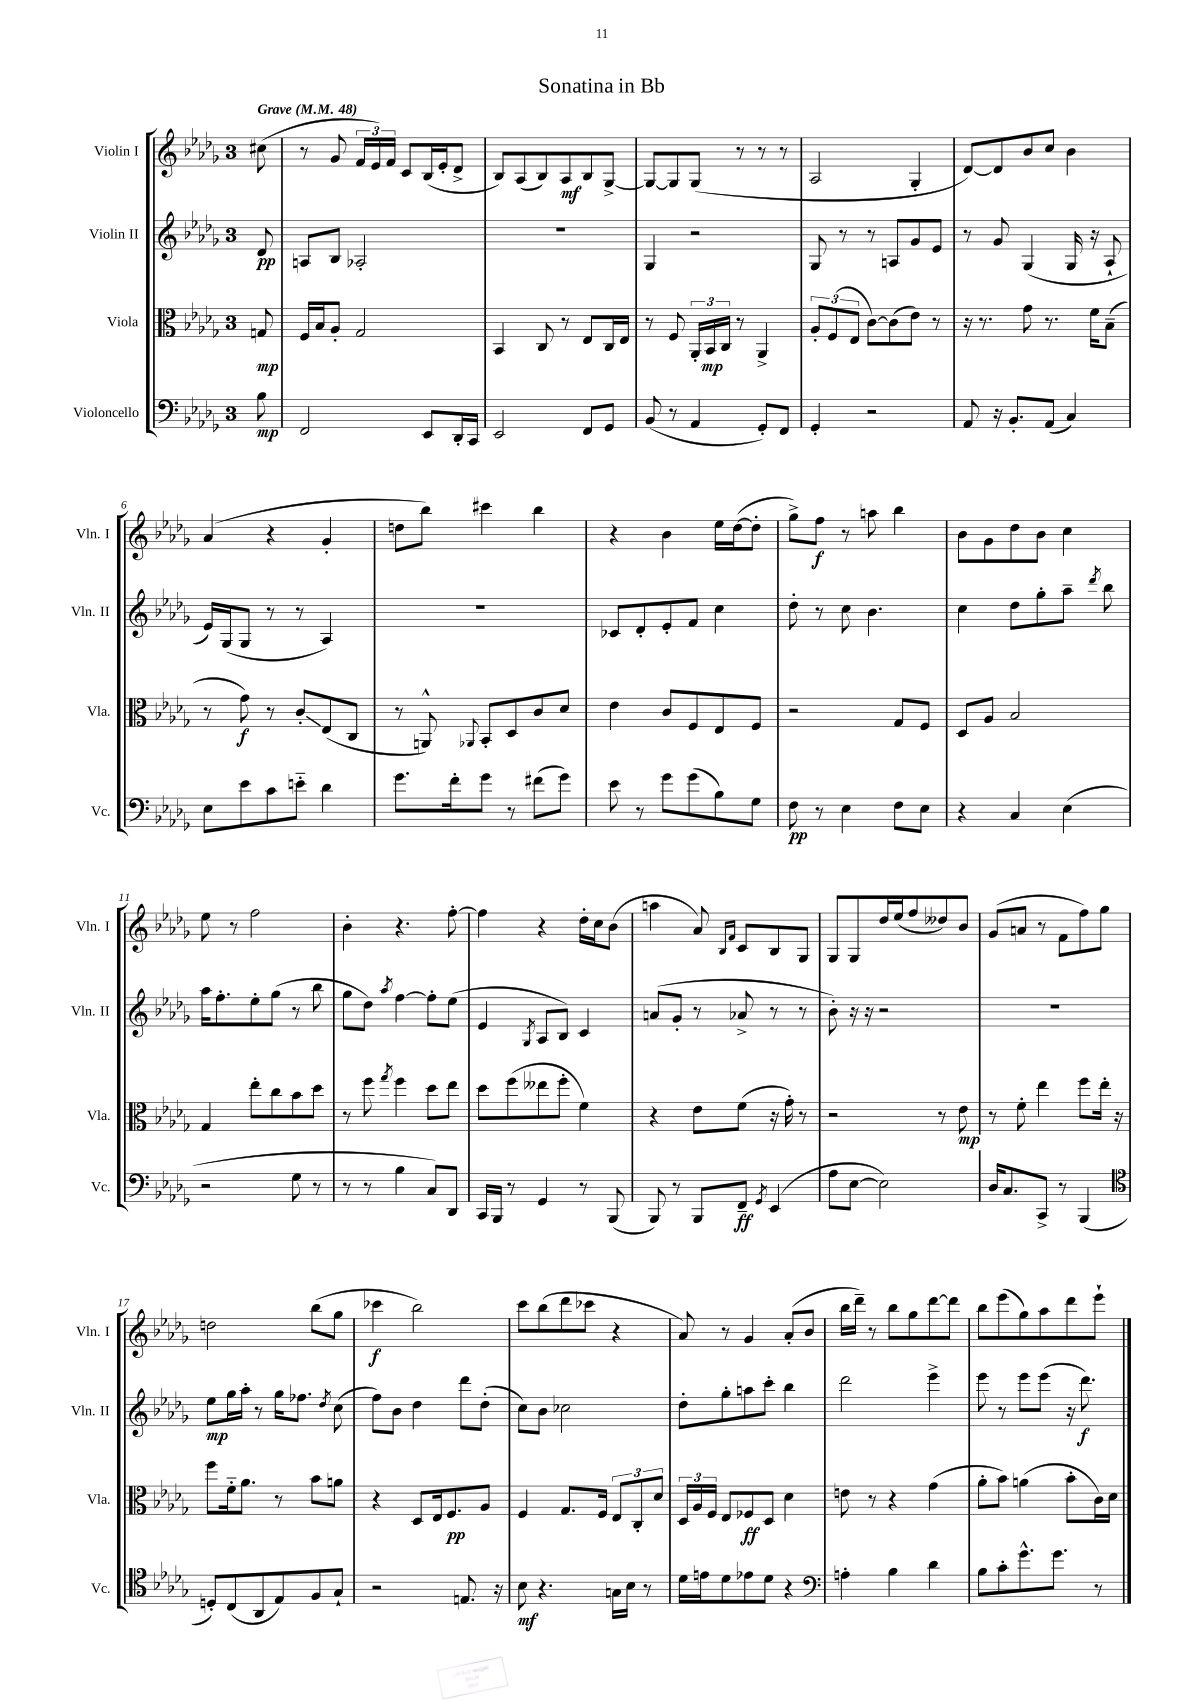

**kern	**kern	**kern	**kern
*staff4	*staff3	*staff2	*staff1
*clefF4	*clefC3	*clefG2	*clefG2
*k[b-e-a-d-g-]	*k[b-e-a-d-g-]	*k[b-e-a-d-g-]	*k[b-e-a-d-g-]
*M3/4	*M3/4	*M3/4	*M3/4
*MM48	*MM48	*MM48	*MM48
8B-\	8G/	8d-/	(8cc#\
=	=	=	=
2FF/	16F/LL	8A/L	8r
.	16B-/J	.	.
.	8A-'/J	8B-/J	8g-/
.	2G-/	2A-'/	24f/LL
.	.	.	24e-/)
.	.	.	24f/JJ
.	.	.	8c/L
8EE-/L	.	.	(16B-/L
.	.	.	16e-'/J
16DD-'/L	.	.	8d-^/J
16CC/JJ	.	.	.
=	=	=	=
2EE-/	4BB-/	2.r	8B-/L)
.	.	.	(8A-/
.	8C/	.	8B-/)
.	8r	.	8A-/
8FF/L	8E-/L	.	8B-/
8GG-/J	16C/L	.	[8G-^/J
.	16E-/JJ	.	.
=	=	=	=
(8BB-/	8r	4G-/	8G-/_L
8r	8F/	.	8G-/]
4AA-/	24AA-'/LL	2r	(8G-/J
.	24BB-/	.	.
.	24C/JJ	.	.
.	8r	.	8r
8GG-'/L)	4AA-^/	.	8r
8FF/J	.	.	8r
=	=	=	=
4GG-'/	12A-'/L	8G-/	2A-/
.	(12F/	.	.
.	.	8r	.
.	12E-/J	.	.
2r	[8c\L)	8r	.
.	(8c\]	8A/L	.
.	8e-\J)	8g-/	4G-'/
.	8r	8e-/J	.
=	=	=	=
8AA-/	16r	8r	[8d-/L)
.	8.r	.	.
16r	.	8g-/	8d-/]
8.BB-'/L	.	.	.
.	8g-\	(4G-/	8b-/
(8AA-/J	8.r	.	8cc/J
4C/)	.	16G-/	4b-\
.	16f\LK	16r	.
.	(8B-~\J	8A-`/	.
=	=	=	=
8E-\L	8r	16e-/LL)	(4a-/
.	.	(16G-/J	.
8e-\	8g-\)	8G-/J	.
8c\	8r	8r	4r
8e'~\J	8c'/L	8r	.
4d-\	(8E-/	4A-/)	4g-'/
.	8C/J	.	.
=	=	=	=
8.g-\L	8r	2.r	8dd\L
.	8AA^^/)	.	8bb-\J)
16f'\k	.	.	.
.	8qqAA-/	.	.
8g-\J	8BB-'/L	.	4ccc#\
8r	8D-/	.	.
(8f#\L	8c/	.	4bb-\
8g-\J)	8d-/J	.	.
=	=	=	=
8e-\	4e-\	8c-/L	4r
8r	.	8d-'/	.
8g-\L	8c/L	8e-'/	4b-\
(8g-\	8F/	8f/J	.
8B-\)	8E-/	4cc\	16ee-\LL
.	.	.	([16dd-\J
8G-\J	8F/J	.	8dd-'\]J
=	=	=	=
8F\	2r	8dd-'\	8gg-^\L)
8r	.	8r	8ff\J
4E-\	.	8cc\	8r
.	.	4.b-\	8aa\
8F\L	8G-/L	.	4bb-\
8E-\J	8F/J	.	.
=	=	=	=
4r	8D-/L	4cc\	8b-\L
.	8A-/J	.	8g-\
4C/	2B-/	8dd-\L	8dd-\
.	.	8gg-'\	8b-\J
(4E-\	.	8aa-~\J	4cc\
.	.	8qddd-/	.
.	.	8bb-\	.
=	=	=	=
2r	4G-/	16aa-\LK	8ee-\
.	.	8.ff'\	.
.	.	.	8r
.	8ee-'\L	8ee-'\	2ff\
.	8cc\	(8gg-\J	.
8G-\	8b-\	8r	.
8r	8dd-\J	8bb-\	.
=	=	=	=
8r	8r	8gg-\L	4b-'\
8r	8ff\	8dd-\J)	.
.	8qgg-/	8qaa-/	.
4B-\	4ff\	[4ff\	4.r
8C/L)	8dd-\L	8ff'\]L	.
8DD-/J	8ee-\J	(8ee-\J	[8ff'\
=	=	=	=
16CC/LL	8dd-\L	4e-/	4ff\]
16BBB-/JJ	.	.	.
8r	(8ff\	.	.
.	.	8qG-/	.
4GG-/	8ee--\	8A-/L	4r
.	8ff'\J	8B-/J)	.
8r	4f\)	4c/	16dd-'\LL
.	.	.	16cc\J
(8BBB-/	.	.	(8b-\J
=	=	=	=
8BBB-/)	4r	(8a/L	4aa\
8r	.	8g-'/J	.
8BBB-/L	8e-\L	8r	8a-/)
.	.	.	16qqB-/LL
.	.	.	16qqf/JJ
8FF~/J	(8f\J	8a-^/	8c/L
8qGG-/	.	.	.
(4EE-/	16r	8r	8B-/
.	16g-'\)	.	.
.	8r	8r	8G-/J
=	=	=	=
8A-\L	2r	8b-'\)	8G-/L
[8E-\J	.	16r	8G-/
.	.	16r	.
2E-\])	.	2r	16dd-/L
.	.	.	(16ee-/J
.	.	.	8ff/
.	8r	.	8dd--/)
.	8e-\	.	8b-/J
=	=	=	=
16D-/LK	8r	2.r	(8g-/L
8.C/	.	.	.
.	8f'\	.	8a/J
8CC^/J	4ee-\	.	8r
8r	.	.	8f\L
(4BBB-/	8ff\L	.	8ff\)
.	16ee-'\Jk	.	8gg-\J
.	16r	.	.
=	=	=	=
*clefC4	*	*	*
8D'/L)	8ff\L	8ee-\L	2dd\
(8C/	16f'~\k	16gg-\L	.
.	8.a-\J	16aa-'\JJ	.
8AA-/	.	8r	.
8E-/)	8r	16gg-\LK	.
.	.	8.ff-\J	.
8F/	8b-\L	.	(8bb-\L
.	.	8qdd-/	.
8G-`/J	8a\J	(8cc\	8gg-\J
=	=	=	=
2r	4r	8ff\L)	4ccc-\
.	.	8b-\J	.
.	8D-/L	4dd-\	2bb-\)
.	16E-/k	.	.
.	8.F/	.	.
8.E/	.	8ddd-\L	.
.	8A-/J	(8dd-'\J	.
16r	.	.	.
=	=	=	=
8B-\	4F/	8cc\L)	8ccc\L
4.r	.	8b-\J	(8bb-\
.	8.G-/L	2cc-\	8ddd-\
.	.	.	8ccc-\J
.	16F/Jk	.	.
16G\LL	12E-/L	.	4r
16B-\JJ	.	.	.
.	12C'/	.	.
8r	.	.	.
.	12d-/J	.	.
=	=	=	=
16d-\LL	24D-/LL	8dd-'\L	8a-/)
.	24A-/	.	.
16e\J	.	.	.
.	24F/JJ	.	.
8d-\	8E-/L	8gg-'\	8r
8e-\	8F-/	8aa\	4g-/
8d-\J	8D-/J	8ccc'\J	.
4r	4d-\	4bb-\	(8a-'/L
.	.	.	8b-/J
=	=	=	=
*clefF4	*	*	*
4A'\	8e\	2ddd-\	16bb-\LL
.	.	.	16ddd-~\JJ)
.	8r	.	8r
4B-\	4r	.	8bb-\L
.	.	.	8gg-\
4d-\	(4g-\	4eee-^\	[8ddd-\
.	.	.	8ddd-\]J
=	=	=	=
8B-\L	8a-'\L	8eee-\	8bb-\L
8c'\	8b-\J)	8r	(8eee-\
8.g-^^\	(4a\	8eee-\L	8gg-\)
.	.	(8eee-\J	8aa-\
8.g-\J	.	.	.
.	8b-'\L	16r	8ddd-\
.	.	8.ddd-\)	.
8r	16c\L)	.	8eee-`\J
.	16d-\JJ	.	.
==	==	==	==
*-	*-	*-	*-
